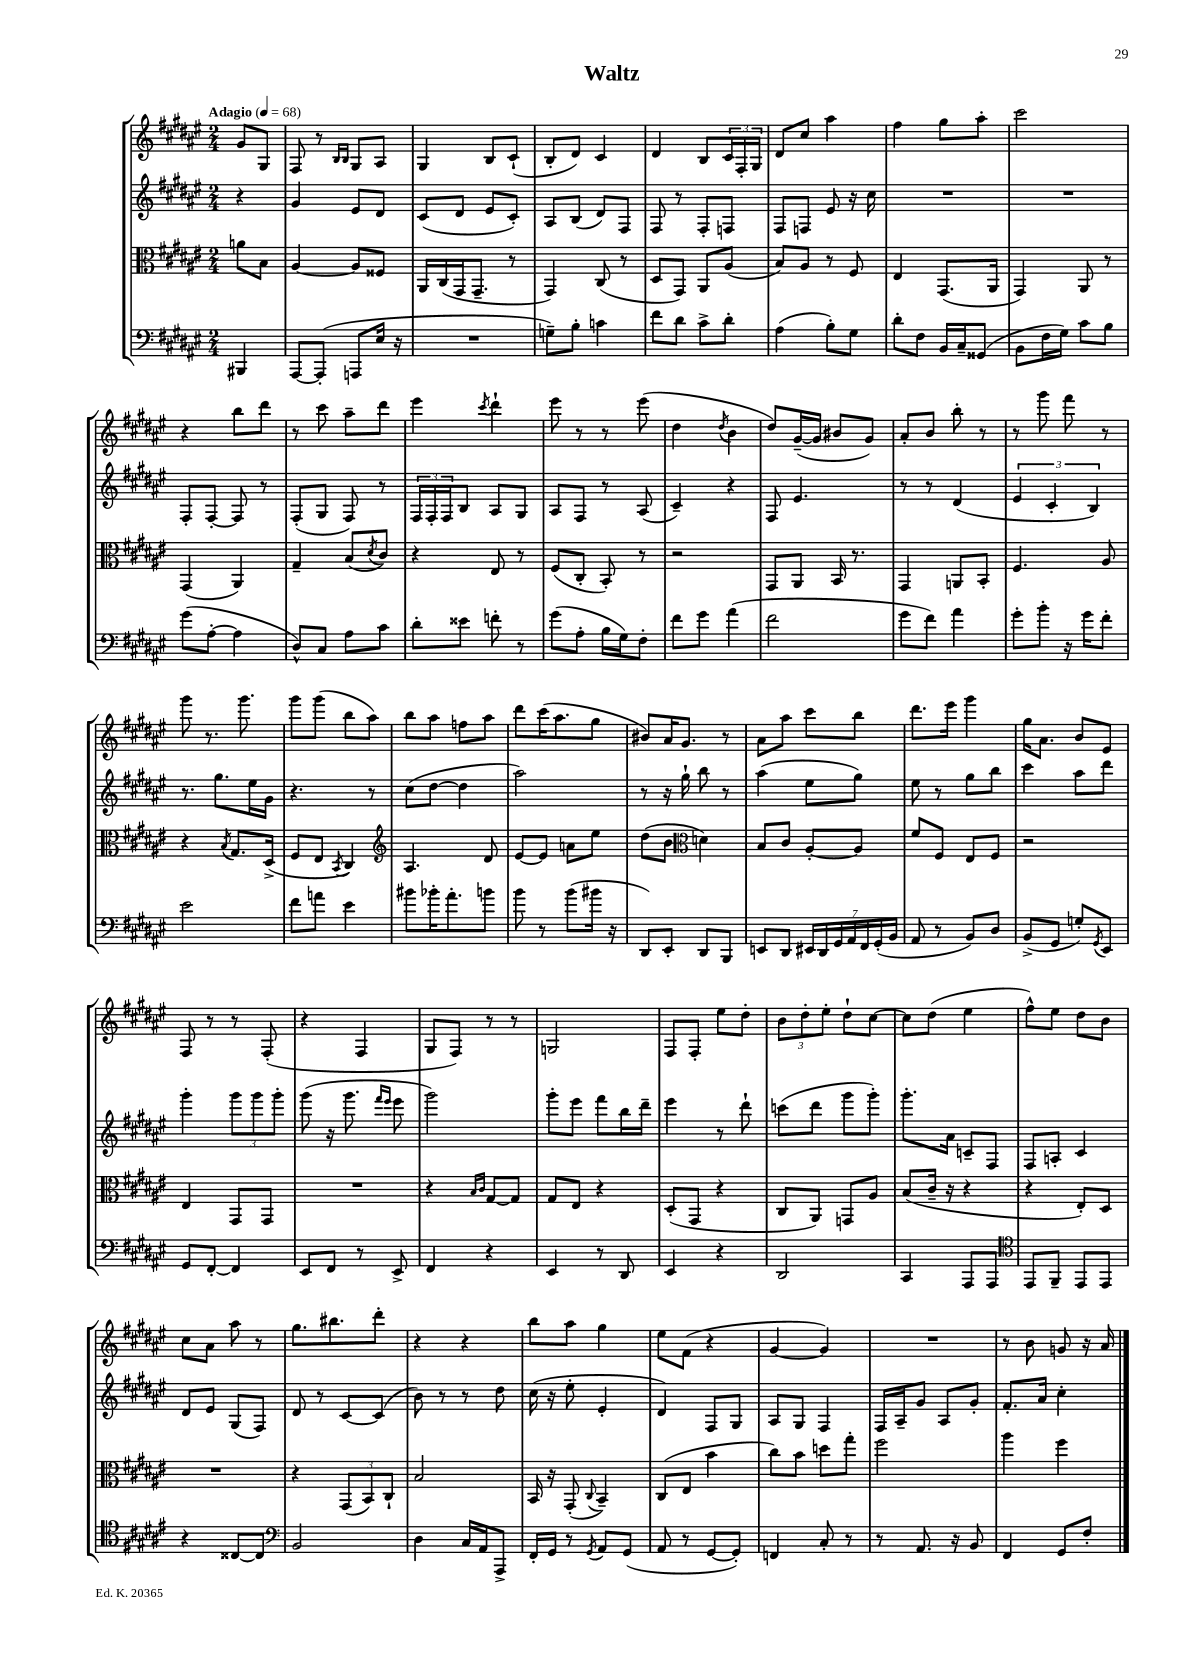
\header { title = "Waltz" }
<<
\new StaffGroup <<
\new Staff = "s0" {
    \clef treble \key fis \major \numericTimeSignature \time 2/4 \partial 4 \tempo "Adagio" 4 = 68
    gis'8 gis8 |
    fis8 r8 \grace { b16 b16 } gis8 ais8 |
    gis4 b8 cis'8-!( |
    b8-. dis'8) cis'4 |
    dis'4 b8 \tuplet 3/2 { cis'16 fis16-. gis16 } |
    dis'8 cis''8 ais''4 |
    fis''4 gis''8 ais''8-. |
    cis'''2 |
    r4 b''8 dis'''8 |
    r8 cis'''8 ais''8-- dis'''8 |
    eis'''4 \acciaccatura { cis'''8 } dis'''4-! |
    eis'''8 r8 r8 eis'''8( |
    dis''4 \acciaccatura { dis''8 } b'4 |
    dis''8) gis'16~--( gis'16 bis'8 gis'8) |
    ais'8-. b'8 b''8-. r8 |
    r8 gis'''8 fis'''8 r8 |
    gis'''8 r8. gis'''8. |
    gis'''8 gis'''8( b''8 ais''8) |
    b''8 ais''8 f''8 ais''8 |
    dis'''8 cis'''16( ais''8. gis''8 |
    bis'8) ais'16 gis'8. r8 |
    ais'8 ais''8 cis'''8 b''8 |
    dis'''8. eis'''16 gis'''4 |
    gis''16 ais'8. b'8 eis'8 |
    fis8 r8 r8 fis8-.( |
    r4 fis4 |
    gis8 fis8) r8 r8 |
    g2 |
    fis8 fis8-. eis''8 dis''8-. |
    \tuplet 3/2 { b'8 dis''8-. eis''8-. } dis''8-! cis''8~ |
    cis''8 dis''8( eis''4 |
    fis''8-^) eis''8 dis''8 b'8 |
    cis''8 ais'8 ais''8 r8 |
    gis''8. bis''8. dis'''8-. |
    r4 r4 |
    b''8 ais''8 gis''4 |
    eis''8 fis'8( r4 |
    gis'4~ gis'4) |
    R2 |
    r8 b'8 g'8 r16 ais'16 \bar "|." |
}
\new Staff = "s1" {
    \clef treble \key fis \major \numericTimeSignature \time 2/4 \partial 4
    r4 |
    gis'4 eis'8 dis'8 |
    cis'8( dis'8 eis'8 cis'8-.) |
    ais8 b8( dis'8) fis8 |
    fis8 r8 fis8-. f8 |
    fis8 f8 eis'8 r16 cis''16 |
    R2 |
    R2 |
    fis8-. fis8~-. fis8 r8 |
    fis8-.( gis8 fis8) r8 |
    \tuplet 3/2 { fis16 fis16-. fis16 } b8 ais8 gis8 |
    ais8 fis8 r8 ais8( |
    cis'4--) r4 |
    fis8 eis'4. |
    r8 r8 dis'4( |
    \tuplet 3/2 { eis'4 cis'4-. b4) } |
    r8. gis''8. eis''16 gis'16 |
    r4. r8 |
    cis''8( dis''8~ dis''4 |
    ais''2) |
    r8 r16 gis''16-! b''8 r8 |
    ais''4( eis''8 gis''8) |
    eis''8 r8 gis''8 b''8 |
    cis'''4 ais''8 dis'''8 |
    gis'''4-. \tuplet 3/2 { gis'''8 gis'''8 gis'''8-. } |
    gis'''8( r16 gis'''8. \grace { fis'''16 eis'''16 } eis'''8 |
    gis'''2) |
    gis'''8-. eis'''8 fis'''8 b''16 dis'''16-- |
    eis'''4 r8 dis'''8-! |
    c'''8( dis'''8 gis'''8 gis'''8-.) |
    gis'''8.-. ais'16 c'8-- fis8 |
    fis8 a8-. cis'4 |
    dis'8 eis'8 gis8( fis8) |
    dis'8 r8 cis'8~ cis'8( |
    b'8) r8 r8 dis''8 |
    cis''16( r16 eis''8-. eis'4-. |
    dis'4) fis8 gis8 |
    ais8 gis8 fis4 |
    fis16 ais16-- gis'8 ais8 gis'8-. |
    fis'8.-. ais'16 cis''4-. \bar "|." |
}
\new Staff = "s2" {
    \clef alto \key fis \major \numericTimeSignature \time 2/4 \partial 4
    a'8 b8 |
    ais4~ ais8 fisis8 |
    ais,16 cis16( gis,16 gis,8.-- r8 |
    gis,4) cis8( r8 |
    dis8 gis,8) ais,8 ais8( |
    b8) ais8 r8 fis8 |
    eis4 gis,8.( ais,16 |
    gis,4) ais,8 r8 |
    gis,4( ais,4) |
    gis4-- b8( \acciaccatura { dis'8 } cis'8) |
    r4 eis8 r8 |
    fis8( cis8-. b,8-.) r8 |
    r2 |
    gis,8 ais,8 b,16 r8. |
    gis,4 a,8 b,8-. |
    fis4. ais8 |
    r4 \acciaccatura { b8 } gis8. dis16->( |
    fis8 eis8 \acciaccatura { b,8 } cis4) |
    \clef treble ais4. dis'8 |
    eis'8~ eis'8 a'8 eis''8 |
    dis''8( b'8 \clef alto d'4) |
    b8 cis'8 ais8~-. ais8 |
    fis'8 fis8 eis8 fis8 |
    r2 |
    eis4 gis,8 gis,8 |
    R2 |
    r4 \grace { b16 cis'16 } gis8~ gis8 |
    gis8 eis8 r4 |
    dis8-.( gis,8 r4 |
    cis8 ais,8) g,8 ais8 |
    b8( cis'16-- r16 r4 |
    r4 eis8-.) dis8 |
    R2 |
    r4 \tuplet 3/2 { gis,8( b,8) cis8-! } |
    b2 |
    b,16 r16 gis,8-.( \appoggiatura { cis8 } b,4--) |
    cis8( eis8 b'4 |
    cis''8) b'8 d''8 gis''8-. |
    fis''2 |
    ais''4 fis''4 \bar "|." |
}
\new Staff = "s3" {
    \clef bass \key fis \major \numericTimeSignature \time 2/4 \partial 4
    bis,,4 |
    ais,,8~ ais,,8-.( a,,8 eis16 r16 |
    R2 |
    g8--) b8-. c'4 |
    fis'8 dis'8 cis'8-> dis'8-. |
    ais4( b8-.) gis8 |
    dis'8-. fis8 b,16 cis16-- gisis,8( |
    b,8 fis16 gis16) cis'8 b8 |
    gis'8( ais8~-. ais4 |
    dis8-^) cis8 ais8 cis'8 |
    dis'8-. eisis'8 f'8-. r8 |
    gis'8( ais8-. b16 gis16) fis8-. |
    fis'8 gis'8 ais'4( |
    fis'2 |
    gis'8 fis'8) ais'4 |
    gis'8-. b'8-. r16 gis'16 fis'8-. |
    eis'2 |
    fis'8 a'8 eis'4 |
    bis'8 bes'16-. ais'8.-. b'8 |
    b'8 r8 b'8( bis'16 r16 |
    dis,8) eis,8-. dis,8 b,,8 |
    e,8 dis,8 \tuplet 7/4 { eis,16 dis,16 gis,16 ais,16 fis,16 gis,16-.( b,16 } |
    ais,8 r8 b,8) dis8 |
    b,8->( gis,8 g8-.) \acciaccatura { gis,8 } eis,8 |
    gis,8 fis,8~-. fis,4 |
    eis,8 fis,8 r8 eis,8-> |
    fis,4 r4 |
    eis,4 r8 dis,8 |
    eis,4 r4 |
    dis,2 |
    cis,4 ais,,8 ais,,8 |
    \clef tenor eis,8 fis,8-- eis,8 eis,8 |
    r4 cisis8~ cisis8 |
    \clef bass b,2 |
    dis4 cis16 ais,16 ais,,8-> |
    fis,16-. gis,16 r8 \acciaccatura { gis,8 } ais,8 gis,8( |
    ais,8 r8 gis,8~ gis,8-.) |
    f,4 cis8-. r8 |
    r8 ais,8. r16 b,8 |
    fis,4 gis,8 fis8-. \bar "|." |
}
>>
>>
\layout { \context { \Score \remove "Bar_number_engraver" } }
